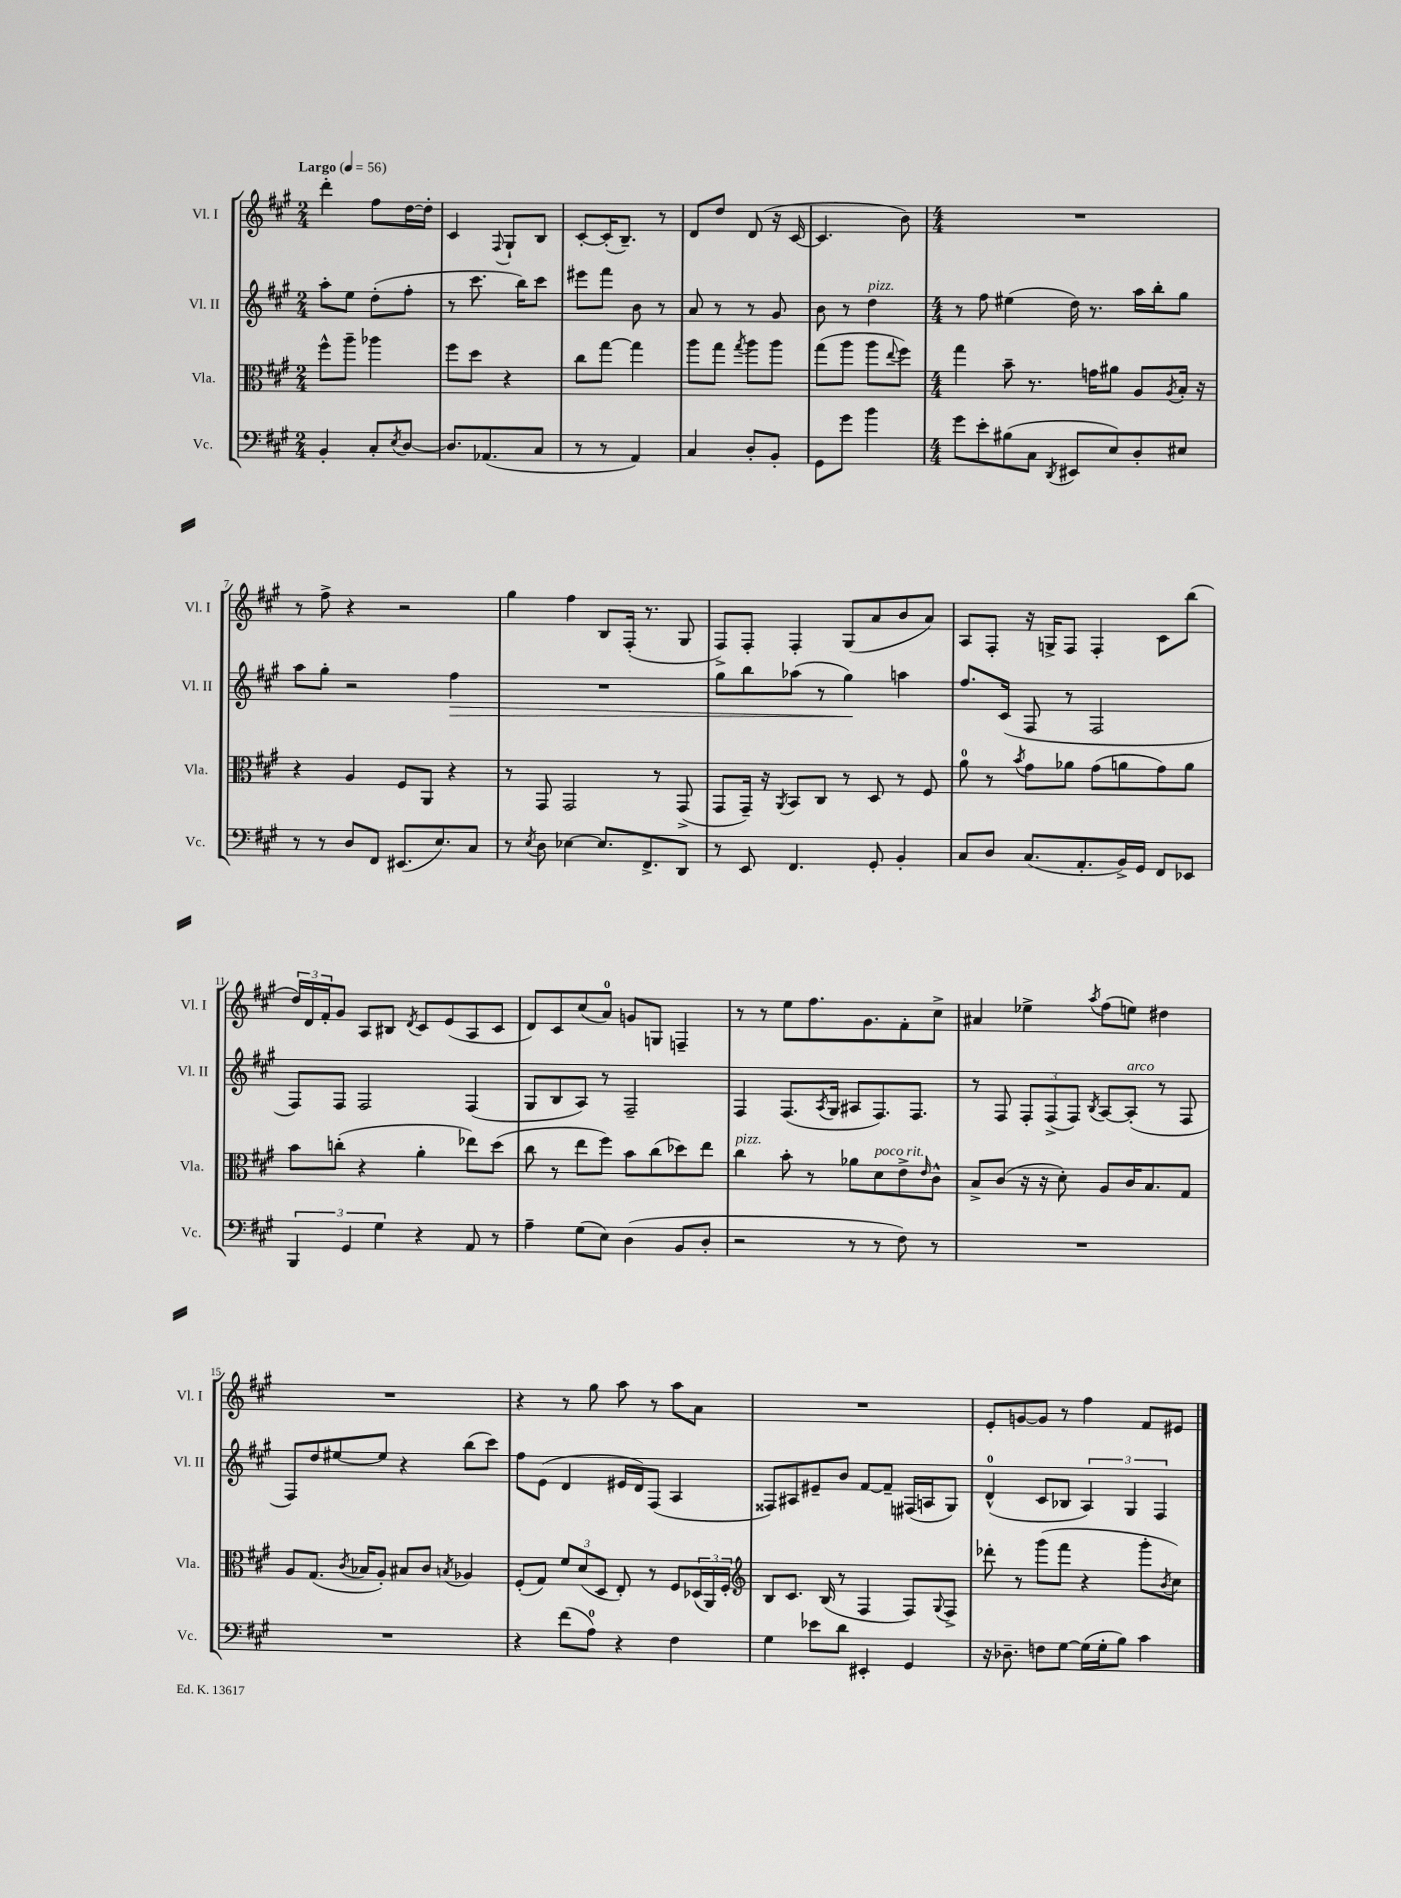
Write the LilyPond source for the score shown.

<<
\new StaffGroup <<
\new Staff = "s0" \with { instrumentName = "Vl. I" shortInstrumentName = "Vl. I" } {
    \clef treble \key a \major \numericTimeSignature \time 2/4 \tempo "Largo" 4 = 56
    d'''4-. fis''8 d''16~ d''16-. |
    cis'4 \appoggiatura { fis8 } gis8-! b8 |
    cis'8~-. cis'16-.( b8.--) r8 |
    d'8 d''8 d'8( r16 cis'16~ |
    cis'4. b'8) |
    \numericTimeSignature \time 4/4 R1 |
    r8 fis''8-> r4 r2 |
    gis''4 fis''4 b8 fis16-.( r8. gis8 |
    fis8->) fis8-. fis4-. gis8( a'8 b'8 a'8) |
    a8 fis8-. r16 g16-> fis8 fis4-. cis'8 b''8( |
    \tuplet 3/2 { d''16) d'16 fis'16-. } gis'8 a8 bis8 \acciaccatura { d'8 } cis'8 e'8( a8 cis'8 |
    d'8) cis'8 cis''8( a'8-0) g'8 g8 f4-- |
    r8 r8 e''8 fis''8. gis'8. fis'8-. cis''8-> |
    ais'4 ees''4-> \acciaccatura { a''8 } fis''8( e''8) dis''4 |
    R1 |
    r4 r8 gis''8 a''8 r8 a''8 a'8 |
    R1 |
    e'8-. g'8~ g'8 r8 fis''4 fis'8 eis'8 \bar "|." |
}
\new Staff = "s1" \with { instrumentName = "Vl. II" shortInstrumentName = "Vl. II" } {
    \clef treble \key a \major \numericTimeSignature \time 2/4
    a''8-. e''8 d''8-.( fis''8-. |
    r8 cis'''8. b''16) cis'''8 |
    eis'''8 fis'''8 b'8 r8 |
    a'8 r8 r8 gis'8 |
    b'8 r8 d''4^\markup { \italic "pizz." } |
    \numericTimeSignature \time 4/4 r8 fis''8 eis''4( d''16) r8. a''16 b''16-. gis''8 |
    a''8 gis''8-. r2 fis''4\> |
    R1 |
    gis''8 b''8 aes''8( r8 gis''4\!) a''4 |
    fis''8. cis'16( fis8 r8 fis2 |
    fis8) fis8 fis2 fis4( |
    gis8 b8 a8) r8 fis2-- |
    fis4 fis8.( \acciaccatura { a8 } gis16 ais8 fis8.) fis8. |
    r8 fis8 \tuplet 3/2 { fis8-. fis8->( fis8) } \acciaccatura { b8 } a8~ a8-.^\markup { \italic "arco" }( r8 fis8 |
    fis8) d''8 eis''8~ eis''8 r4 b''8( cis'''8) |
    fis''8 e'8( d'4 eis'16 d'16) fis8( a4 |
    fisis8) ais8 eis'8-- b'8 fis'8~ fis'8-- fis16( a16 gis8) |
    d'4-0-^( cis'8 bes8 \tuplet 3/2 { a4) gis4 fis4 } \bar "|." |
}
\new Staff = "s2" \with { instrumentName = "Vla." shortInstrumentName = "Vla." } {
    \clef alto \key a \major \numericTimeSignature \time 2/4
    fis''8-^ a''8-- aes''4 |
    fis''8 d''8 r4 |
    cis''8 gis''8~ gis''4 |
    a''8 gis''8 \acciaccatura { gis''8 } a''8 a''8 |
    gis''8( a''8 a''8 \appoggiatura { e''8 } fis''8) |
    \numericTimeSignature \time 4/4 gis''4 b'8-- r8. g'16 ais'8 a8 \acciaccatura { a8 } b16-. r16 |
    r4 a4 fis8 a,8 r4 |
    r8 gis,8 gis,2 r8 gis,8->( |
    gis,8 gis,16--) r16 \acciaccatura { a,8 } b,8 cis8 r8 d8 r8 fis8 |
    a'8-0 r8 \acciaccatura { b'8 } gis'8 aes'8 gis'8( a'8 gis'8) a'8 |
    b'8 c''8-.( r4 a'4-. ees''8) d''8( |
    cis''8 r8 e''8 fis''8) b'8 cis''8( des''8) e''8 |
    cis''4^\markup { \italic "pizz." } b'8-. r8 aes'8 d'8^\markup { \italic "poco rit." } e'8-> \grace { e'16 } cis'8-^ |
    b8-> cis'8( r16 r16 d'8-.) a8 cis'16 b8. gis8 |
    a8 gis8.( \acciaccatura { cis'8 } bes16 a8-.) bis8 cis'8 \acciaccatura { b8 } aes4 |
    fis8-.( gis8) \tuplet 3/2 { fis'8 d'8( d8 } e8-.) r8 fis8 \tuplet 3/2 { des16( a,16) fis16-. } |
    \clef treble b8 cis'8. b16( r8 fis4 fis8) \appoggiatura { gis8 } fis8-> |
    des'''8-. r8 gis'''8( fis'''8 r4 gis'''8-. \acciaccatura { b'8 } cis''8) \bar "|." |
}
\new Staff = "s3" \with { instrumentName = "Vc." shortInstrumentName = "Vc." } {
    \clef bass \key a \major \numericTimeSignature \time 2/4
    b,4-. cis8-. \acciaccatura { e8 } d8~ |
    d8. aes,8.( cis8 |
    r8 r8 a,4) |
    cis4 d8-. b,8-. |
    gis,8 gis'8 b'4 |
    \numericTimeSignature \time 4/4 gis'8 e'8-. bis8( cis8 \acciaccatura { d,8 } eis,8 e8) d8-. eis8 |
    r8 r8 d8 fis,8 eis,8.( e8.) cis8 |
    r8 \acciaccatura { e8 } d8 ees4~ ees8. fis,8.-> d,8 |
    r8 e,8 fis,4. gis,8-. b,4-. |
    cis8 d8 cis8.( a,8.-. b,16->) gis,16 fis,8 ees,8 |
    \tuplet 3/2 { b,,4 gis,4 gis4 } r4 a,8 r8 |
    a4-- gis8( e8) d4( b,8 d8-. |
    r2 r8 r8 fis8) r8 |
    R1 |
    R1 |
    r4 fis'8( a8-0) r4 fis4 |
    gis4 ees'8 d'8 eis,4-. gis,4 |
    r16 des8.-- f8 gis8~ gis16( gis16-. b8) cis'4 \bar "|." |
}
>>
>>
